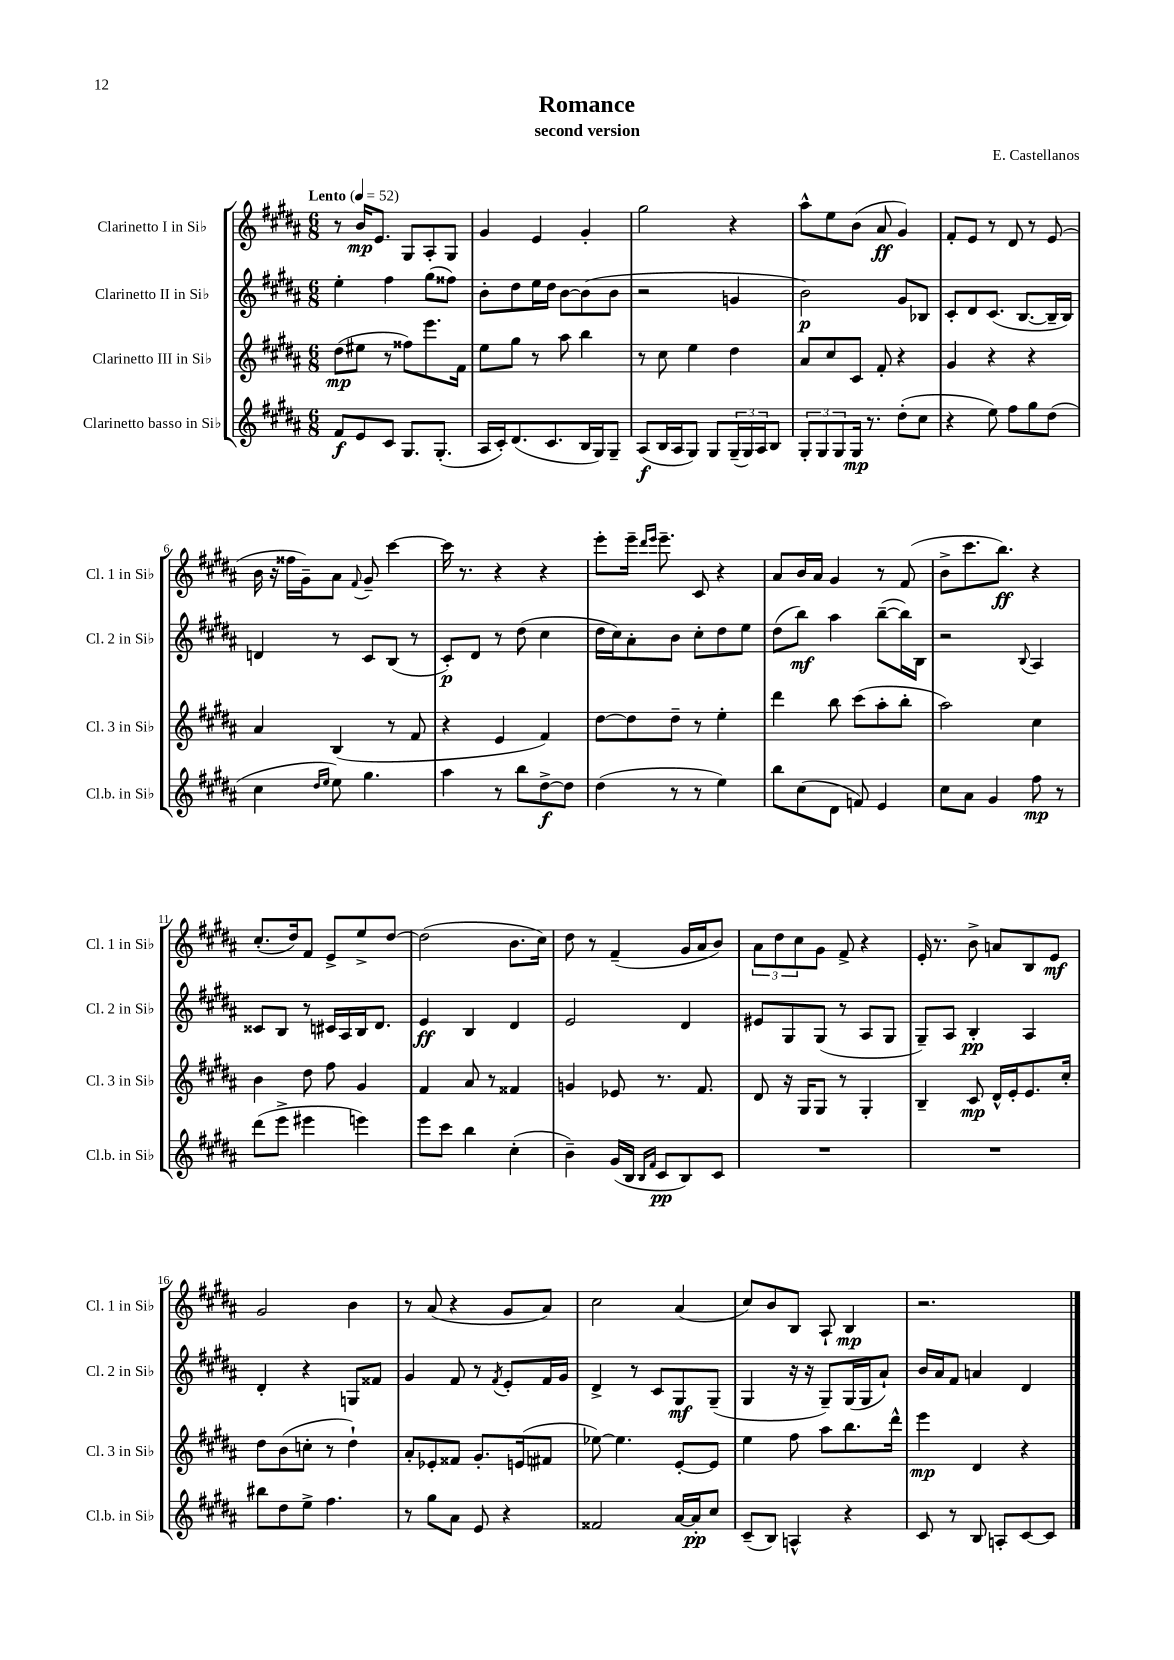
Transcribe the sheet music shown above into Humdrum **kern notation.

**kern	**kern	**kern	**kern
*staff4	*staff3	*staff2	*staff1
*clefG2	*clefG2	*clefG2	*clefG2
*k[f#c#g#d#a#]	*k[f#c#g#d#a#]	*k[f#c#g#d#a#]	*k[f#c#g#d#a#]
*M6/8	*M6/8	*M6/8	*M6/8
*MM52	*MM52	*MM52	*MM52
8f#	(8dd#	4ee'	8r
8e	8ee#	.	16b
.	.	.	8.e
8c#	8r	4ff#	.
8.G#	8ff##)	.	8G#
.	8.eee	(8gg#	8A#'
(8.G#'	.	.	.
.	.	8ff##)	8G#
.	16f#	.	.
=	=	=	=
16A#	8ee	8b'	4g#
16c#')	.	.	.
(8.d#	8gg#	8dd#	.
.	8r	16ee	4e
8.c#	.	16dd#	.
.	8aa#	[8b	.
16B	4bb	(8b]	4g#'
16G#)	.	.	.
8G#~	.	8b	.
=	=	=	=
(8A#	8r	2r	2gg#
16B	8cc#	.	.
16A#	.	.	.
8G#)	4ee	.	.
8G#	.	.	.
(24G#~	4dd#	4g	4r
24G#)	.	.	.
24A#	.	.	.
8B	.	.	.
=	=	=	=
12G#'	8a#	2b)	8aa#^^
12G#	.	.	.
.	8cc#	.	8ee
12G#	.	.	.
16G#	8c#	.	(8b
8.r	.	.	.
.	8f#'	.	8a#
(8dd#'	4r	8g#	4g#)
8cc#	.	8B-	.
=	=	=	=
4r	4g#	8c#'	8f#'
.	.	8d#	8e
8ee)	4r	(8.c#	8r
8ff#	.	.	8d#
.	.	[8.B	.
8gg#	4r	.	8r
(8dd#	.	16B~]	(8e
.	.	16B)	.
=	=	=	=
4cc#	4a#	4d	16b
.	.	.	16r
.	.	.	16ff##
.	.	.	16g#~)
16qqdd#	.	.	.
16qqee	.	.	.
8ee)	(4B	8r	8a#
.	.	.	8qqf#
4.gg#	.	8c#	8g#~
.	8r	(8B	[4ccc#
.	8f#	8r	.
=	=	=	=
4aa#	4r	8c#')	16ccc#]
.	.	.	8.r
.	.	8d#	.
8r	4e	8r	4r
8bb	.	(8dd#	.
[8dd#^	4f#)	4cc#	4r
8dd#]	.	.	.
=	=	=	=
(4dd#	[8dd#	16dd#	8eee'
.	.	16cc#)	.
.	8dd#]	8a#'	16eee~
.	.	.	16qqddd#
.	.	.	16qqeee
.	.	.	8.eee~
8r	8dd#~	8b	.
8r	8r	8cc#'	8c#
4ee)	4ee'	8dd#	4r
.	.	8ee	.
=	=	=	=
8bb	4ddd#	(8dd#	8a#
(8cc#	.	8bb)	16b
.	.	.	16a#
8d#	8bb	4aa#	4g#
8f)	(8ccc#	.	.
4e	8aa#'	([8bb~	8r
.	8bb'	16bb])	(8f#
.	.	16B	.
=	=	=	=
8cc#	2aa#)	2r	8b^
8a#	.	.	8.ccc#
4g#	.	.	.
.	.	.	8.bb)
.	.	8qqB	.
8ff#	4cc#	4A#	4r
8r	.	.	.
=	=	=	=
(8ddd#	4b	8c##	(8.cc#'
8eee^	.	8B	.
.	.	.	16dd#)
4eee#	8dd#	8r	8f#
.	8ff#	16c#	8e^
.	.	16A#	.
4eee)	4g#	16B	8ee^
.	.	8.d#	.
.	.	.	[8dd#
=	=	=	=
8eee	4f#	4e	(2dd#]
8ccc#	.	.	.
4bb	8a#	4B	.
.	8r	.	.
(4cc#'	4f##	4d#	8.b
.	.	.	16cc#)
=	=	=	=
4b~)	4g	2e	8dd#
.	.	.	8r
(16g#	8e-	.	(4f#~
16B	.	.	.
16qqB	.	.	.
16qqf#	.	.	.
8c#	8.r	.	.
8B)	.	4d#	16g#
.	8.f#	.	16a#
8c#	.	.	8b)
=	=	=	=
2.r	8d#	8e#	12a#
.	.	.	12dd#
.	16r	8G#	.
.	.	.	12cc#
.	16G#	.	.
.	8G#	(8G#	8g#
.	8r	8r	8f#^
.	4G#'	8A#	4r
.	.	8G#	.
=	=	=	=
2.r	4B~	8G#~)	16e'
.	.	.	8.r
.	.	8A#	.
.	8c#	4B'	8b^
.	16d#^^	.	8a
.	16e'	.	.
.	8.e	4A#	8B
.	.	.	8e
.	16cc#'	.	.
=	=	=	=
8bb#	8dd#	4d#'	2g#
8dd#	(8b	.	.
8ee^	8cc'	4r	.
4.ff#	8r	.	.
.	4dd#`)	8G	4b
.	.	8f##	.
=	=	=	=
8r	8a#'	4g#	8r
8gg#	8e-'	.	(8a#
8a#	8f##	8f#	4r
8e	8.g#'	8r	.
.	.	8qf#	.
4r	.	8e'	8g#
.	(16e	.	.
.	8f#	16f#	8a#)
.	.	16g#	.
=	=	=	=
2f##	[8ee-)	4d#^	2cc#
.	4.ee-]	.	.
.	.	8r	.
.	.	8c#	.
[16a#	[8e'	8G#	(4a#
16a#']	.	.	.
8cc#	8e]	(8G#~	.
=	=	=	=
(8c#~	4ee	4G#	8cc#)
8B)	.	.	8b
4A^^	8ff#	16r	8B
.	.	16r	.
.	8aa#	8G#~)	8A#`
4r	8.bb	(16G#	4B
.	.	16G#	.
.	.	8a#`)	.
.	16ddd#^^	.	.
=	=	=	=
8c#	4eee	16b	2.r
.	.	16a#	.
8r	.	8f#	.
8B	4d#	4a	.
8A'	.	.	.
[8c#	4r	4d#	.
8c#]	.	.	.
==	==	==	==
*-	*-	*-	*-
